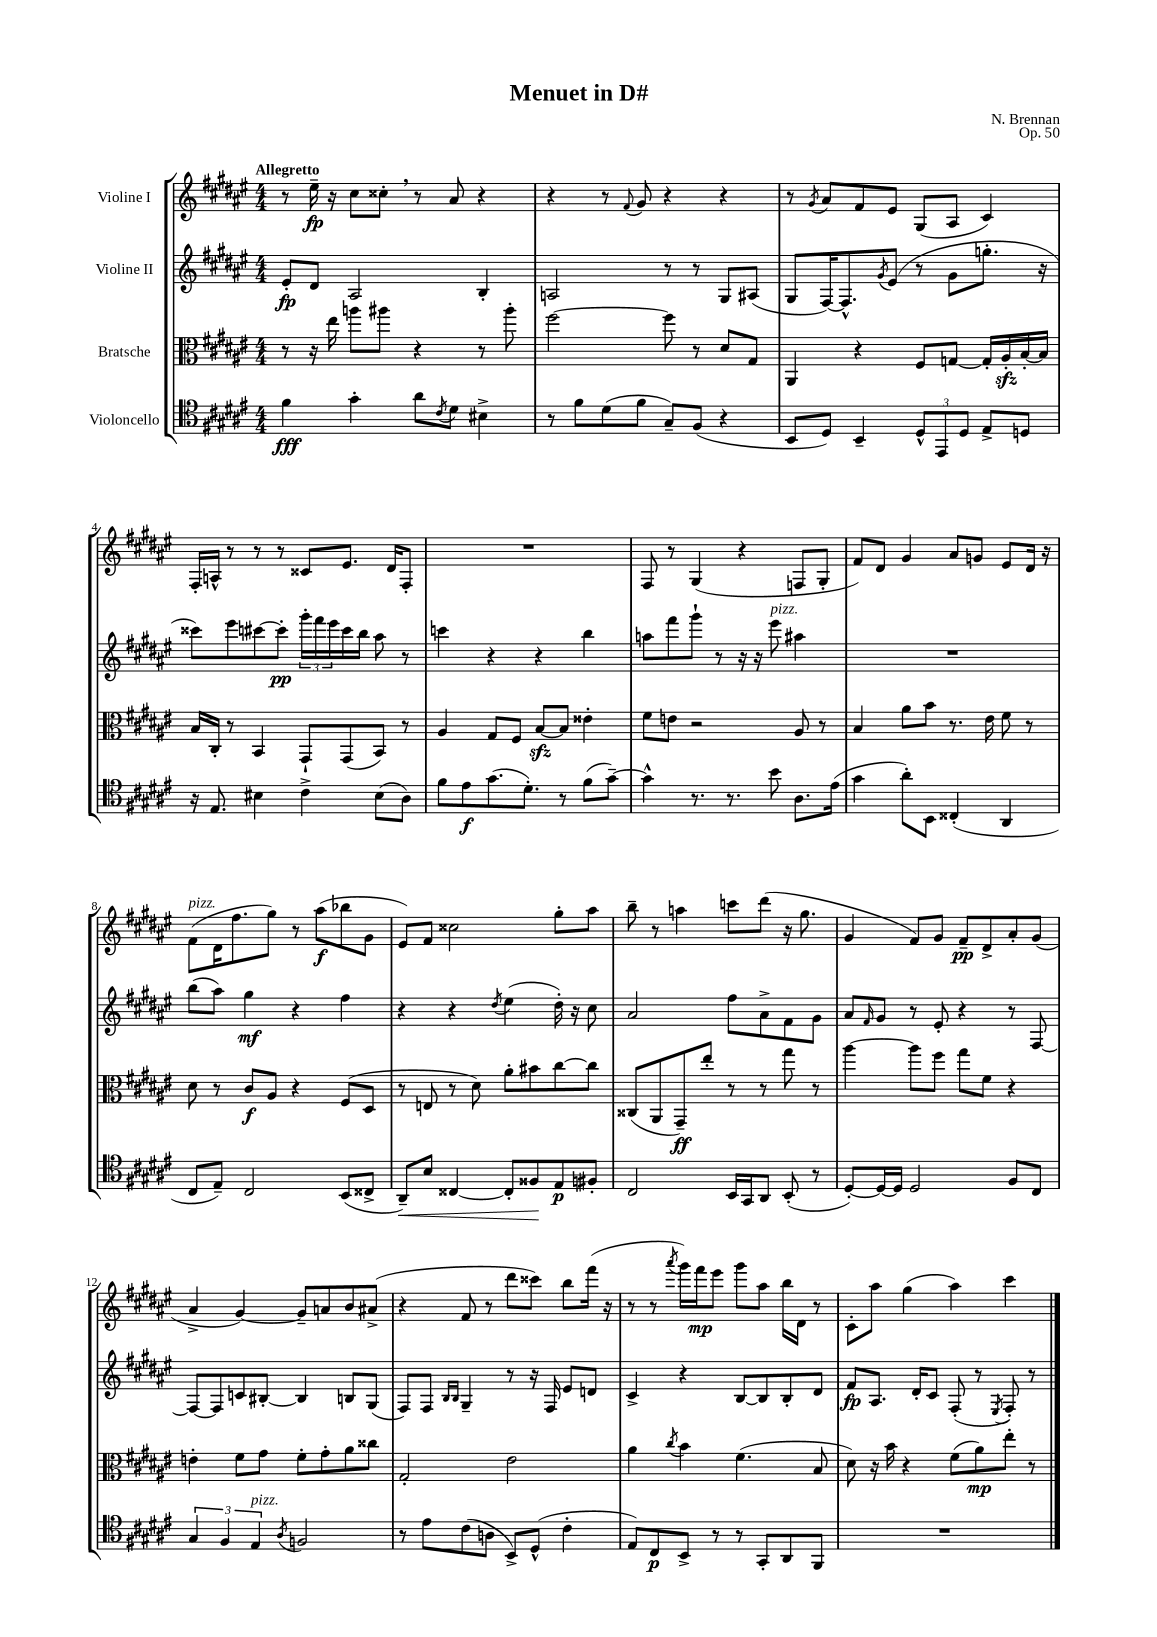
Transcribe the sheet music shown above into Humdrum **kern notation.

**kern	**kern	**kern	**kern
*staff4	*staff3	*staff2	*staff1
*clefC4	*clefC3	*clefG2	*clefG2
*k[f#c#g#d#a#e#]	*k[f#c#g#d#a#e#]	*k[f#c#g#d#a#e#]	*k[f#c#g#d#a#e#]
*M4/4	*M4/4	*M4/4	*M4/4
4f#	8r	8e#'	8r
.	16r	8d#	16ee#~
.	16ee#	.	16r
4g#'	8aa	2A#	8cc#
.	8aa#	.	8cc##'
8a#	4r	.	8r
8qc#	.	.	.
8d#	.	.	8a#
4B#^	8r	4B'	4r
.	8aa#'	.	.
=	=	=	=
8r	[2ff#	2A	4r
8f#	.	.	.
(8d#	.	.	8r
.	.	.	8qqf#
8f#	.	.	8g#
8G#~)	8ff#]	8r	4r
(8F#	8r	8r	.
4r	8d#	8G#	4r
.	8G#	(8A#	.
=	=	=	=
8BB	4AA#	8G#	8r
.	.	.	8qg#
8D#)	.	[16F#)	8a#
.	.	8.F#^^]	.
4BB~	4r	.	8f#
.	.	8qg#	.
.	.	(8e#	8e#
12D#^^	8F#	8r	(8G#
12EE#	.	.	.
.	[8G	8g#	8A#
12D#	.	.	.
8E#^	16G']	8.gg'	4c#)
.	16A#'	.	.
8D	[16B'	.	.
.	16B]	16r	.
=	=	=	=
16r	16B	8ccc##)	16F#'
8.E#	16C#'	.	16A^^
.	8r	8eee#	8r
4B#	4BB	[8ccc#	8r
.	.	8ccc#']	8r
4c#^	8GG#`	24ggg#'	8c##
.	.	24fff#	.
.	.	24eee#	.
.	(8GG#	16ccc#	8.e#
.	.	16bb	.
(8B#	8BB)	8aa#	.
.	.	.	16d#
8A#)	8r	8r	8F#'
=	=	=	=
8f#	4A#	4ccc	1r
8e#	.	.	.
(8.g#	8G#	4r	.
.	8F#	.	.
8.d#')	.	.	.
.	[8B	4r	.
8r	8B]	.	.
(8f#	4e##'	4bb	.
[8g#~)	.	.	.
=	=	=	=
4g#^^]	8f#	8aa	8F#
.	8e	8fff#	8r
8.r	2r	8ggg#`	(4G#
.	.	8r	.
8.r	.	.	.
.	.	16r	4r
.	.	16r	.
8b	.	8eee#	.
8.A#	8A#	4aa#	8F
.	8r	.	8G#'
(16e#	.	.	.
=	=	=	=
4g#	4B	1r	8f#)
.	.	.	8d#
8a#')	8a#	.	4g#
8BB	8b	.	.
(4C##'	8.r	.	8a#
.	.	.	8g
.	16e#	.	.
4AA#	8f#	.	8e#
.	8r	.	16d#
.	.	.	16r
=	=	=	=
8C#	8d#	(8bb	(8f#
8E#~)	8r	8aa#)	16d#
.	.	.	8.ff#
2C#	8c#	4gg#	.
.	8A#	.	8gg#)
.	4r	4r	8r
.	.	.	(8aa#
(8BB	(8F#	4ff#	8bb-
8C##^	8D#	.	8g#
=	=	=	=
8AA#~)	8r	4r	8e#)
8B	8E	.	8f#
[4C##	8r	4r	2cc##
.	8d#)	.	.
.	.	8qdd#	.
8C##']	8a#'	(4ee#	.
8F##	8b#	.	.
8E#	[8cc#	16dd#')	8gg#'
.	.	16r	.
8F#'	8cc#]	8cc#	8aa#
=	=	=	=
2C#	(8C##	2a#	8bb~
.	8AA#	.	8r
.	8GG#~)	.	4aa
.	8ee#'	.	.
16BB	8r	8ff#	8ccc
16GG#	.	.	.
8AA#	8r	8a#^	(8ddd#
(8BB'	8gg#	8f#	16r
.	.	.	8.gg#
8r	8r	8g#	.
=	=	=	=
[8D#')	[4aa#	8a#	4g#
.	.	16qqf#	.
16D#_	.	8g#	.
16D#]	.	.	.
2D#	8aa#]	8r	8f#)
.	8ff#	8e#'	8g#
.	8gg#	4r	8f#~
.	8f#	.	8d#^
8F#	4r	8r	8a#'
8C#	.	[8F#	(8g#
=	=	=	=
6G#	4e'	8F#_	4a#^
.	.	8F#]	.
6F#	.	.	.
.	8f#	8c	[4g#)
6E#	.	.	.
.	8g#	[8B#'	.
8qA#	.	.	.
2F	8f#'	4B#]	8g#~]
.	8g#'	.	8a
.	8a#	8B	8b
.	8cc##	(8G#	(8a#^
=	=	=	=
8r	2G#'	8F#)	4r
8e#	.	8F#	.
.	.	16qqB	.
.	.	16qqB	.
(8c#	.	4G#~	8f#
8A	.	.	8r
8BB^)	2e#	8r	8ddd#
(8D#^^	.	16r	8ccc##)
.	.	16F#	.
4c#'	.	8e#	8bb
.	.	8d	(16fff#
.	.	.	16r
=	=	=	=
8E#)	4a#	4c#^	8r
8C#	.	.	8r
.	8qcc#	.	8qaaa#
8BB^	4b	4r	16ggg#)
.	.	.	16fff#
8r	.	.	8eee#
8r	(4.f#	[8B	8ggg#
8GG#'	.	8B]	8aa#
8AA#	.	8B'	16bb
.	.	.	16d#
8FF#	8B	8d#	8r
=	=	=	=
1r	8d#)	8f#	8c#'
.	16r	8.A#	8aa#
.	16b	.	.
.	4r	.	(4gg#
.	.	16d#'	.
.	.	8c#	.
.	(8f#	(8F#'	4aa#)
.	8a#)	8r	.
.	.	8qE#	.
.	8ee#'	8F#')	4ccc#
.	8r	8r	.
==	==	==	==
*-	*-	*-	*-
